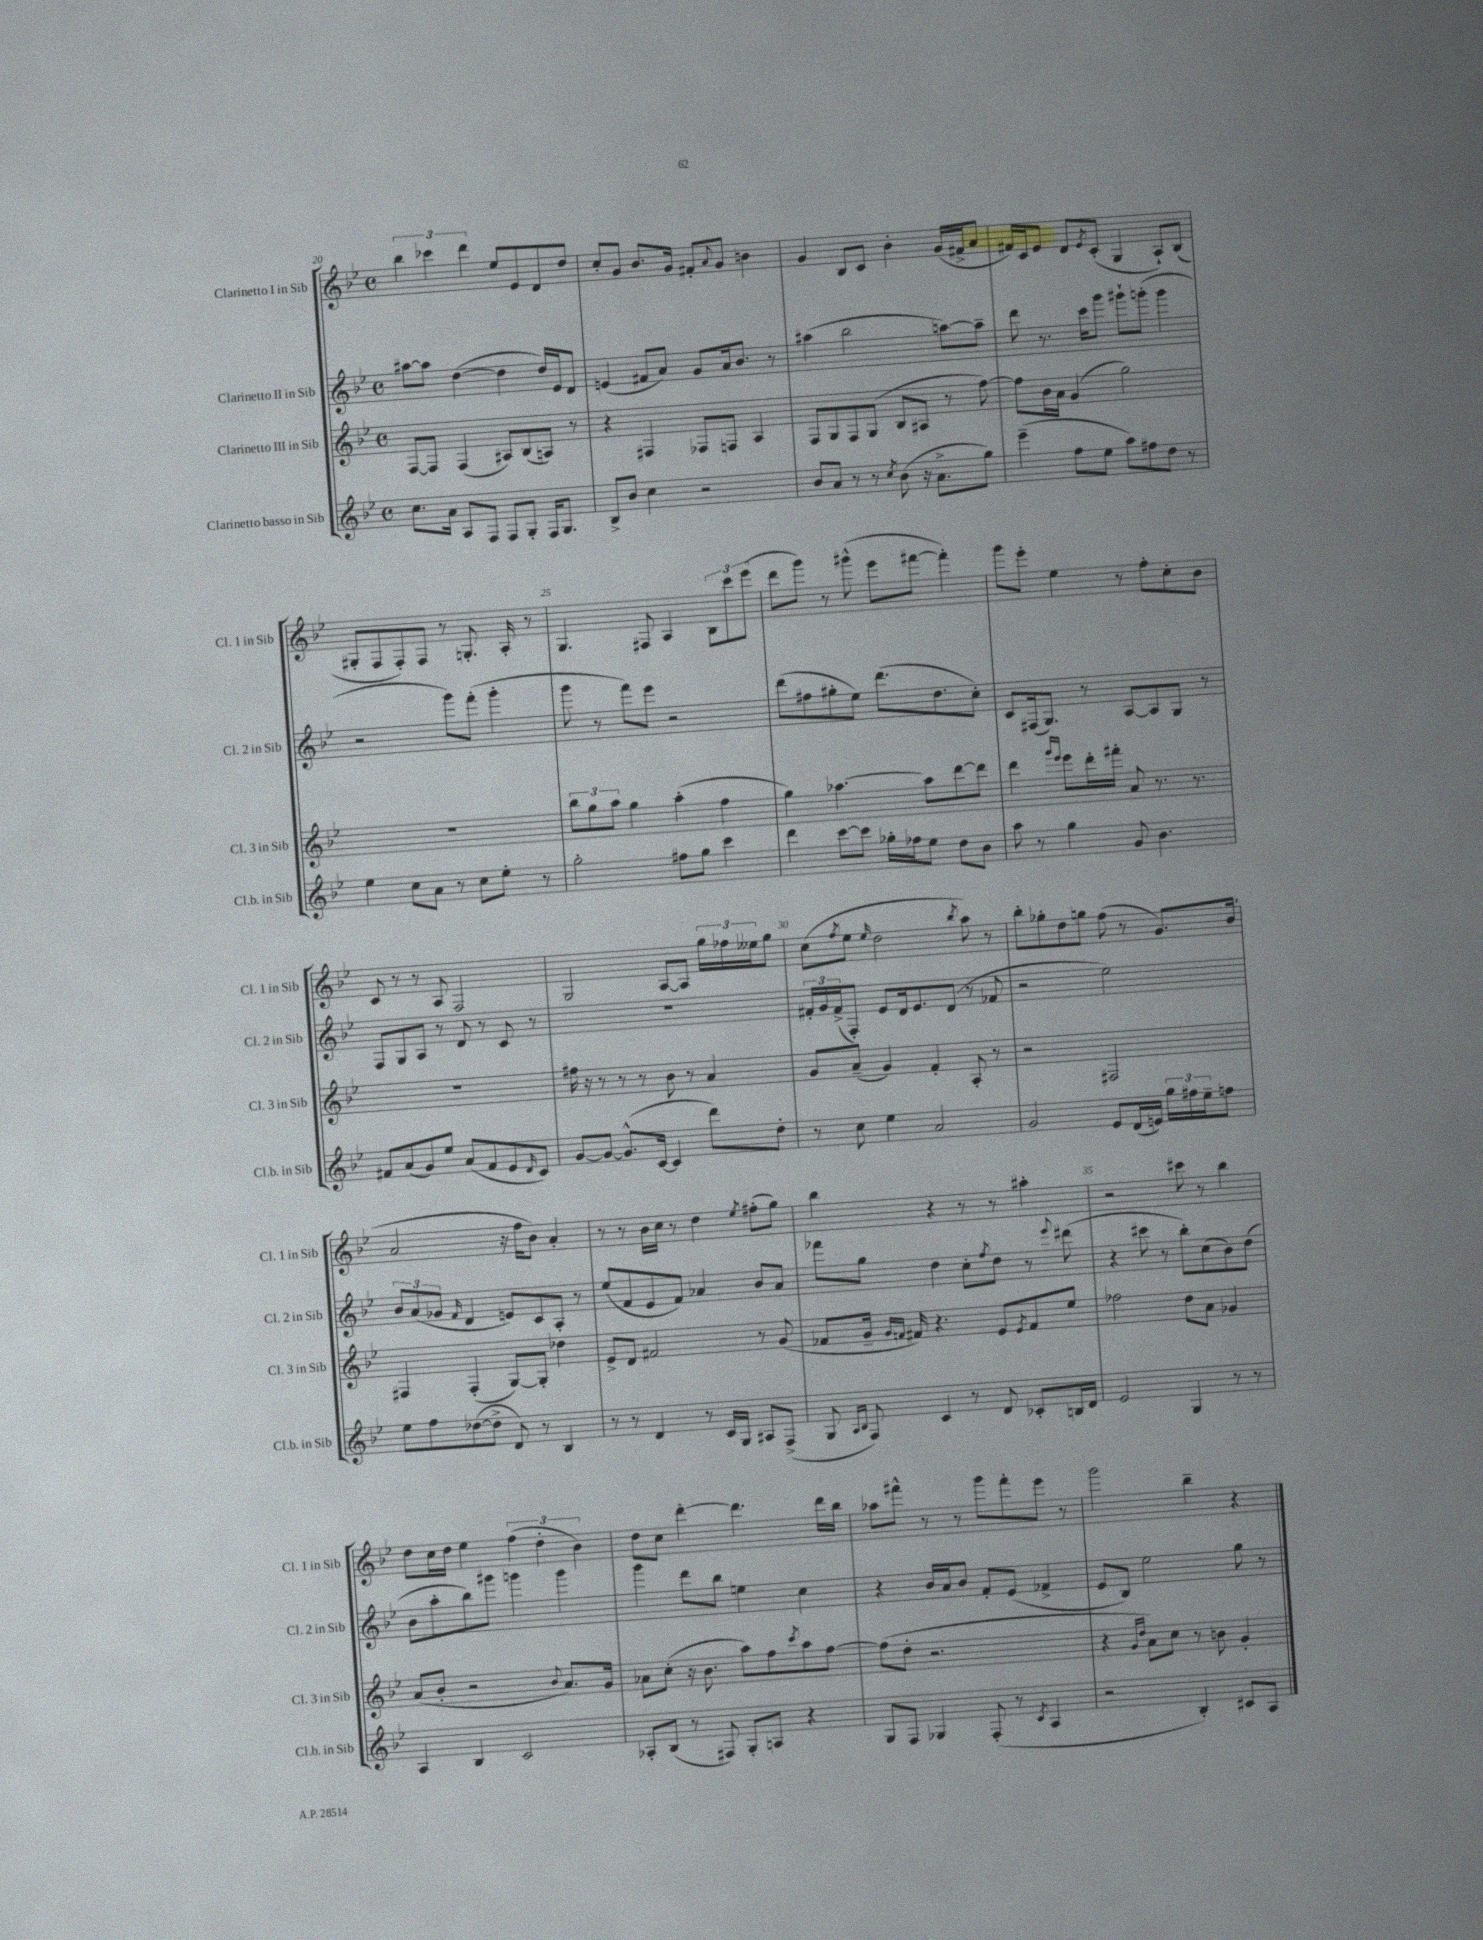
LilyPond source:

<<
\new StaffGroup <<
\new Staff = "s0" \with { instrumentName = "Clarinetto I in Sib" shortInstrumentName = "Cl. 1 in Sib" } {
    \clef treble \key bes \major \defaultTimeSignature \time 4/4
    \tuplet 3/2 { bes''4 ces'''4 d'''4 } ees''8 ees'8 d'8 d''8 |
    c''8-. g'8 bes'8. g'16 fis'8-. \appoggiatura { a'8 } g'8 b'4 |
    g'4 bes8 c'8 bes'4-. g'16( fis'16-> a'8 |
    fis'16) c'16 ees'8 d'8 \acciaccatura { ees'8 } c'8-.( g4 a8-!) bes8( |
    gis8-. f8 f8-.) f8 r8 g8.-. a16-. r8 |
    g4. fis8 a4 \tuplet 3/2 { bes8 c'''8 ees'''8( } |
    d'''8 g'''8) r8 gis'''8-^( ees'''8 fis'''8~ fis'''4-.) |
    g'''8 ees'''8-. ees''4 r8 f''8-. c''8-. bes'8 |
    c'8 r8 r8 a8 f2 |
    g2 a8~ a8 \tuplet 3/2 { g''16 fes''16 eeses''16 } g''8 |
    c''8( \acciaccatura { f''8 } ees''8 \grace { ees''16 } d''2 \acciaccatura { bes''8 } a''8) r8 |
    bes''8-. ges''8-. d''8 g''8 f''8( r8 g'8.) bes'16( |
    a'2 r16 f''16 bes'8) a'4-. |
    r8 r8 bes'16 c''16 r8 d''4 \acciaccatura { ees''8 } fis''8-.( g''8) |
    bes''4 r4 r8 r8 ais''4-. |
    r2 cis'''8 r8 bes''4 |
    d''8 c''16 d''16 ees''4 \tuplet 3/2 { f''4( d''4-. bes'4) } |
    d''8 c''8 d'''4~-. d'''4. d'''16 bes''16 |
    aes''8 fis'''8-^ r8 r8 g'''8 fis'''8-. ees'''8 r8 |
    g'''2 bes''4-- r4 \bar "|." |
}
\new Staff = "s1" \with { instrumentName = "Clarinetto II in Sib" shortInstrumentName = "Cl. 2 in Sib" } {
    \clef treble \key bes \major \defaultTimeSignature \time 4/4
    ais''8~ ais''8 d''4~( d''4 d''16) ees'16 d'8 |
    e'4( fis'8 a'8) g'8 a'16 bes'8. r8 |
    ais''4( bes''2 a''8~) a''8-- |
    d'''8 r8. c'''16 g'''8 gis'''8-! g'''8-.( g'''4 |
    r2 g'''8) f'''8-.( g'''4-. |
    g'''8 r8 f'''8) ees'''8 r2 |
    d'''8( fis''8 gis''8-. ees''8) d'''8.( d''8. c''8-.) |
    c'8 fis16( g8.) r8 a8~ a8 g8 r8 |
    f8 g8 a8 r8 d'8 r8 c'8 r8 |
    R1 |
    \tuplet 3/2 { fis'16-. g'16 fis'16->( } f8-.) ees'8 d'16 ees'8. d'8( r8 fes'8 |
    r2 ees''2) |
    \tuplet 3/2 { bes'8 a'8( ges'8 } \grace { f'16 } d'4 e'8) c'8 a8-. r8 |
    ees''8( f'8 ees'8 f'8) aes'4 bes'8 aes'8 |
    fes'''8 g''8 d''4 c''8-. \acciaccatura { f''8 } d''8 r8 \appoggiatura { ees'''8 } dis'''8( |
    r4 cis'''8 r8 bes''8-.) c''8( bes'8) d''8( |
    bes'8 a''8-. bes''8) gis'''8 g'''4 g'''4 |
    g'''4 d'''8 bes''8 e''4 c''4 |
    r4 bes'16 a'16 bes'8 f'8-. ees'8( fes'4-> |
    ees'8 bes8) ees''2 g''8 r8 \bar "|." |
}
\new Staff = "s2" \with { instrumentName = "Clarinetto III in Sib" shortInstrumentName = "Cl. 3 in Sib" } {
    \clef treble \key bes \major \defaultTimeSignature \time 4/4
    f8~ f8 f4( ais8) bes8( a8) r8 |
    r4 fis4 fes8 f8 a4 |
    f8 g8 f8 g8( bes8 ais8 r8 f''8~) |
    f''8 bes'16 a'16 g'4( g''2) |
    R1 |
    \tuplet 3/2 { bes''8 g''8 a''8 } g''4 a''4-.( f''4 |
    g''4) aes''4.~ aes''8 d'''8~ d'''8 |
    d'''4 \grace { g'''16 ees'''16 } ees'''8 d'''16-. fis'''16-. a'8 r8. r8. |
    R1 |
    fis''16 r16 r8 r8 r8 bes'8 r8 a'4 |
    g'8 a'8--( g'4) f'4-. a8-. r8 |
    r2 fis2 |
    fis4 fis4-.( g8~) g8-. des''4 |
    ees'8-> d'8 fis'2 r8 g'8( |
    fes'8 g'16-- \grace { g'16 f'16 } fis'16) r4. ees'8 \acciaccatura { ees'8 } fis'8 ees''8 |
    fes''2 d''8 a'8 ges'4 |
    a'8( bes'8-. r2 \appoggiatura { bes'8 } a'8.) g'16 |
    aes'8 c''8-.( r16 bes'8. a''8) f''8 \acciaccatura { c'''8 } a''8 f''8~ |
    f''8( d''8-. r2. |
    r4 \grace { g'16 d''16 } a'8) c''8 r8 b'8 g'4-. \bar "|." |
}
\new Staff = "s3" \with { instrumentName = "Clarinetto basso in Sib" shortInstrumentName = "Cl.b. in Sib" } {
    \clef treble \key bes \major \defaultTimeSignature \time 4/4
    c''8. a'16 a8 f8 f8 g8-. f16 g8. |
    bes8-> bes'8 c''4 r2 |
    bes'8 a'8 r8 r8 \acciaccatura { c''8 } bes'8( r16 a'8.-> g''8) |
    ees'''4--( f''8 ees''8 a''8) fis''8 d''8 r8 |
    ees''4 c''8 a'8 r8 c''8 ees''8-. r8 |
    g''2-. fis''8 g''8 c'''4 |
    d'''4 c'''8~ c'''8 ges''16-. fes''16 ees''8 d''8 bes'8 |
    a''8 r8 g''4 g'8 bes'4. |
    fis'8 a'8( g'8) ees''8 a'8( fis'8 ees'8 \grace { d'16 } c'8) |
    g'8~ g'8~ g'8.-^( c'16~ c'4 d'''8) d''8-. |
    r8 c''8 ees''4 a'2 |
    g'2 ees'8 d'16( e'16) \tuplet 3/2 { g''16 fis''16 ees''16-- } f''8 |
    ees''8 f''8 des''8~( des''8-> d'8) r8 bes4 |
    r8 r8 d'4 r8 c'16 g16 ais8 f8->( |
    g8 \grace { a16 bes16 } f8) c'4 r8 d'8 ces'8-. b16 d'16 |
    ees'2 g4 r8 r8 |
    a4 bes4 c'2 |
    aes8-. bes8( r8 fis8) g8-. a8 r4 |
    g8 f8 ges4 f8-.( r8 \acciaccatura { c'8 } a4 |
    r2 bes4-.) cis'8 a8 \bar "|." |
}
>>
>>
\layout { \context { \Score currentBarNumber = #20 \override BarNumber.break-visibility = ##(#f #t #t) barNumberVisibility = #(every-nth-bar-number-visible 5) } }
